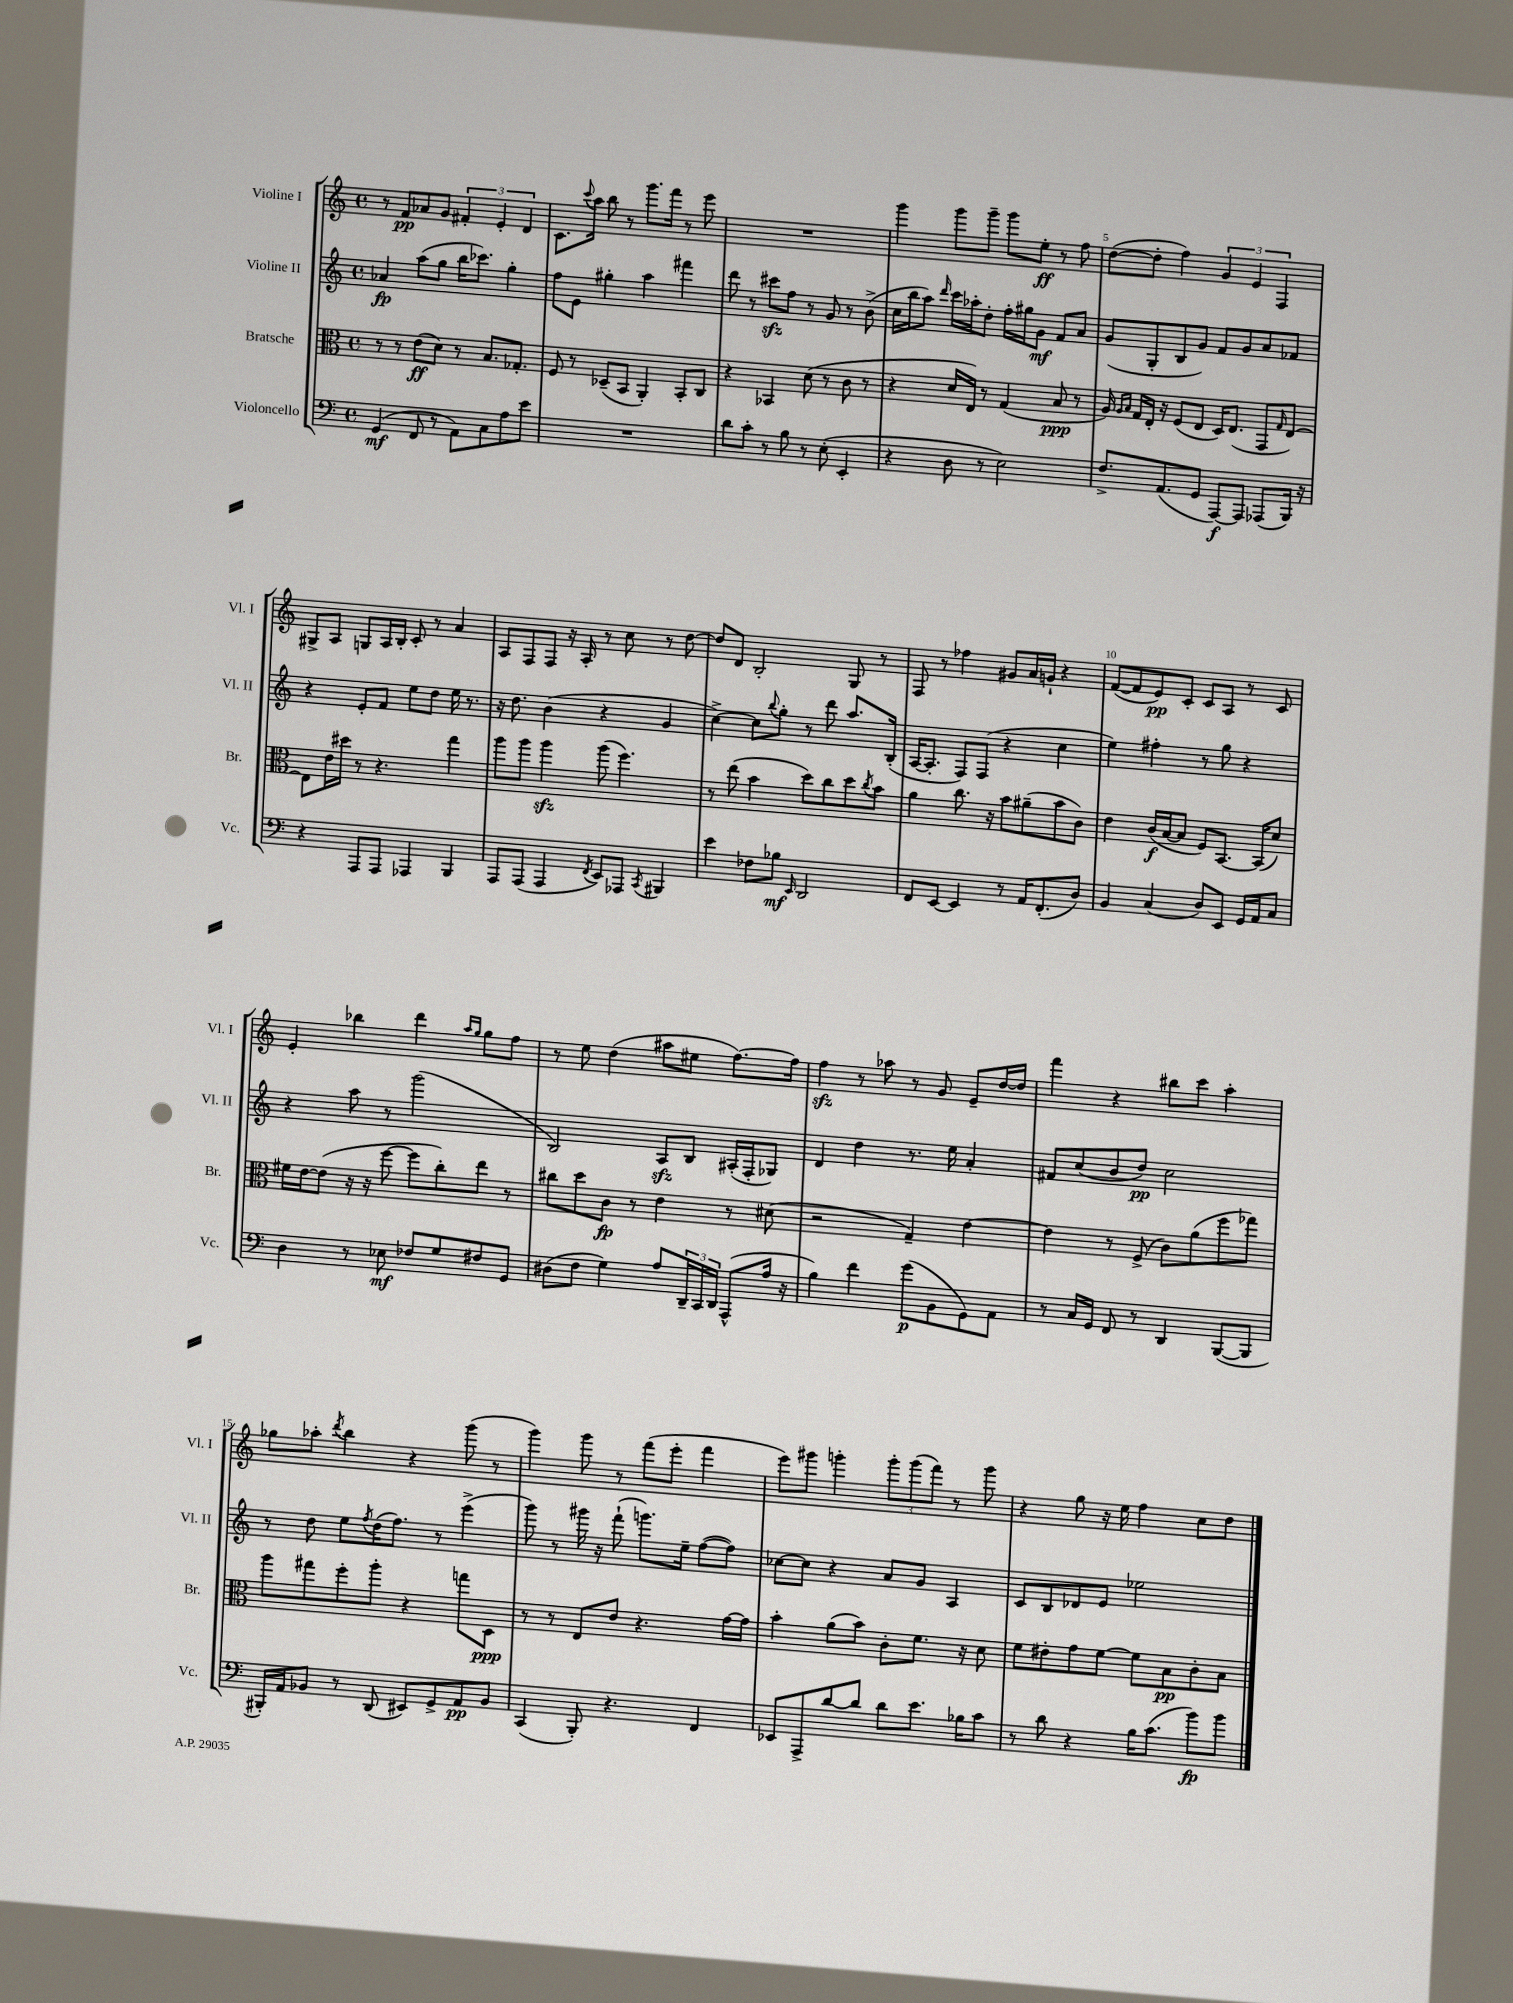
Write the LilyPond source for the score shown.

<<
\new StaffGroup <<
\new Staff = "s0" \with { instrumentName = "Violine I" shortInstrumentName = "Vl. I" } {
    \clef treble \key c \major \defaultTimeSignature \time 4/4
    r8 f'8\pp aes'8 g'8 \tuplet 3/2 { fis'4-. e'4-. d'4 } |
    c'8. \appoggiatura { c'''8 } a''16 b''8 r8 g'''8. f'''16 r8 e'''8 |
    R1 |
    g'''4 g'''8 g'''8-- g'''8 e''8-.\ff r8 f''8 |
    d''8~( d''8-. f''4) \tuplet 3/2 { g'4 e'4 f4 } |
    gis8-> a8 g8 a16 b16-. c'8-. r8 a'4 |
    a8 f8 f8 r16 a16-. r8 c''8 r8 d''8~ |
    d''8 d'8 b2-. g8 r8 |
    f8 r8 fes''4 gis'8 a'16 g'16-! r4 |
    f'8~( f'8 e'8\pp) c'8-. c'8 a8 r8 c'8 |
    e'4-. bes''4 d'''4 \grace { a''16 g''16 } g''8 f''8 |
    r8 e''8 d''4( ais''8 eis''8 f''8.~) f''16 |
    f''4\sfz r8 aes''8 r8 g'8 e'8-- d''16~ d''16 |
    f'''4 r4 bis''8 c'''8 a''4-. |
    ges''8 aes''8-. \acciaccatura { d'''8 } b''4 r4 g'''8( r8 |
    g'''4) g'''8 r8 f'''8( e'''8-. f'''4 |
    e'''8) gis'''8 g'''4-. \tuplet 3/2 { g'''8-. g'''8( f'''8) } r8 g'''8 |
    r4 g''8 r16 e''16 f''4 c''8 d''8 \bar "|." |
}
\new Staff = "s1" \with { instrumentName = "Violine II" shortInstrumentName = "Vl. II" } {
    \clef treble \key c \major \defaultTimeSignature \time 4/4
    aes'4\fp a''8( g''8 b''16 ces'''8.) g''4-. |
    f''8 e'8 gis''4-. a''4 fis'''4 |
    d'''8 r8 cis'''8\sfz f''8 r8 g'8 r8 b'8->( |
    c''16 b''16 a''8) \grace { d'''16 } c'''16 aes''16-. d''8-. f''16-. gis''16 g'8\mf f'8 a'8 |
    g'8( g8-. b8 g'8) f'8 g'8 a'8 fes'8 |
    r4 e'8-. f'8 e''8 d''8 e''16 r8. |
    r16 d''8. b'4( r4 g'4 |
    c''4~->) c''8 \appoggiatura { b''8 } g''8-. r8 d'''8 a''8. b16-.( |
    a16~ a8.-. f8) f8( r4 c''4 |
    e''4) fis''4-. r8 g''8 r4 |
    r4 a''8 r8 g'''2( |
    b2) a8\sfz b8 ais16-.( f16-. ges8) |
    d'4 d''4 r8. e''16 a'4-. |
    fis'8 c''8( b'8 d''8\pp) c''2 |
    r8 d''8 e''8 \acciaccatura { f''8 } d''16( f''8.) r8 e'''4->( |
    g'''8) r8 gis'''16 r16 f'''8-!( g'''8.) e''16-- f''8~( f''8) |
    ces''8~ ces''8 r4 a'8 g'8 a4 |
    c'8 b8 des'8 e'8 ees''2 \bar "|." |
}
\new Staff = "s2" \with { instrumentName = "Bratsche" shortInstrumentName = "Br." } {
    \clef alto \key c \major \defaultTimeSignature \time 4/4
    r8 r8 e'8\ff( d'8) r8 b8. ges8.-. |
    f8 r8 des8--( b,8 a,4-.) b,8-. c8 |
    r4 bes,4 d'8( r8 c'8 r8 |
    r4 d'16 e16) r8 g4( b8\ppp r8 |
    a16) \grace { a16 b16 } g16 e16-. r16 f8( e8 d16) e8.( g,8 \grace { g16 } e8~) |
    e8 e'16 dis''16 r8 r4. g''4 |
    a''8 a''8 a''4\sfz a''8( f''4.) |
    r8 e''8( b'4 d''8) c''8 d''8 \acciaccatura { c''8 } b'8 |
    a'4 c''8. r16 b'8 ais'8--( b'8 c'8) |
    e'4 c'16\f( b16~ b8 f8) b,8.~ b,16( d'8) |
    fis'16 e'16~ e'8( r16 r16 f''8~ f''8 c''8-.) e''8 r8 |
    cis''8 d''8 c'8\fp r8 e'4 r8 dis'8( |
    r2 g4--) e'4~ |
    e'4 r8 f8->( c'8) a'8( f''8 ges''8) |
    a''8 gis''8 f''8-. a''8-. r4 g''8 d8\ppp |
    r8 r8 e8 e'8 r4. g'16~ g'16 |
    b'4-. a'8( b'8) c'8-. f'8. r16 d'8 |
    f'8 eis'8-. g'8 f'8~ f'8 b8\pp c'8-. b8 \bar "|." |
}
\new Staff = "s3" \with { instrumentName = "Violoncello" shortInstrumentName = "Vc." } {
    \clef bass \key c \major \defaultTimeSignature \time 4/4
    g,4\mf( f,8 r8 a,8) c8 a8 e'8 |
    R1 |
    d'8 c'8-. r8 b8 r8 e8-.( e,4-. |
    r4 d8 r8 e2) |
    f8.-> a,8.( g,8 a,,8~\f) a,,8 aes,,8( b,,16) r16 |
    r4 a,,8 a,,8 aes,,4 b,,4 |
    a,,8 a,,8( a,,4 \acciaccatura { f,8 } e,8) aes,,8 \acciaccatura { c,8 } bis,,4 |
    e'4 fes8 bes8\mf \grace { e,16 } d,2 |
    f,8 e,8~ e,4 r8 a,16 f,8.-.( d8) |
    b,4 c4( d8) e,8 g,16 a,16 c8 |
    d4 r8 ees8\mf fes8 g8 fis8 g,8 |
    dis8( f8 g4) a8 \tuplet 3/2 { d,16-- c,16 d,16 } a,,8-^( a16 r16 |
    b4) f'4 g'8\p( b,8 g,8) a,8 |
    r8 c16 g,16 f,8 r8 d,4 b,,8~( b,,8 |
    bis,,16-.) a,16 bes,8 r8 d,8( eis,8) g,8-> a,8\pp bes,8 |
    c,4( b,,8-.) r4. f,4 |
    ees,8 a,,8-> d'8~ d'8 d'8 e'8. bes16 c'8 |
    r8 d'8 r4 b16 c'8.( b'8\fp) b'8 \bar "|." |
}
>>
>>
\layout { \context { \Score \override BarNumber.break-visibility = ##(#f #t #t) barNumberVisibility = #(every-nth-bar-number-visible 5) } }
